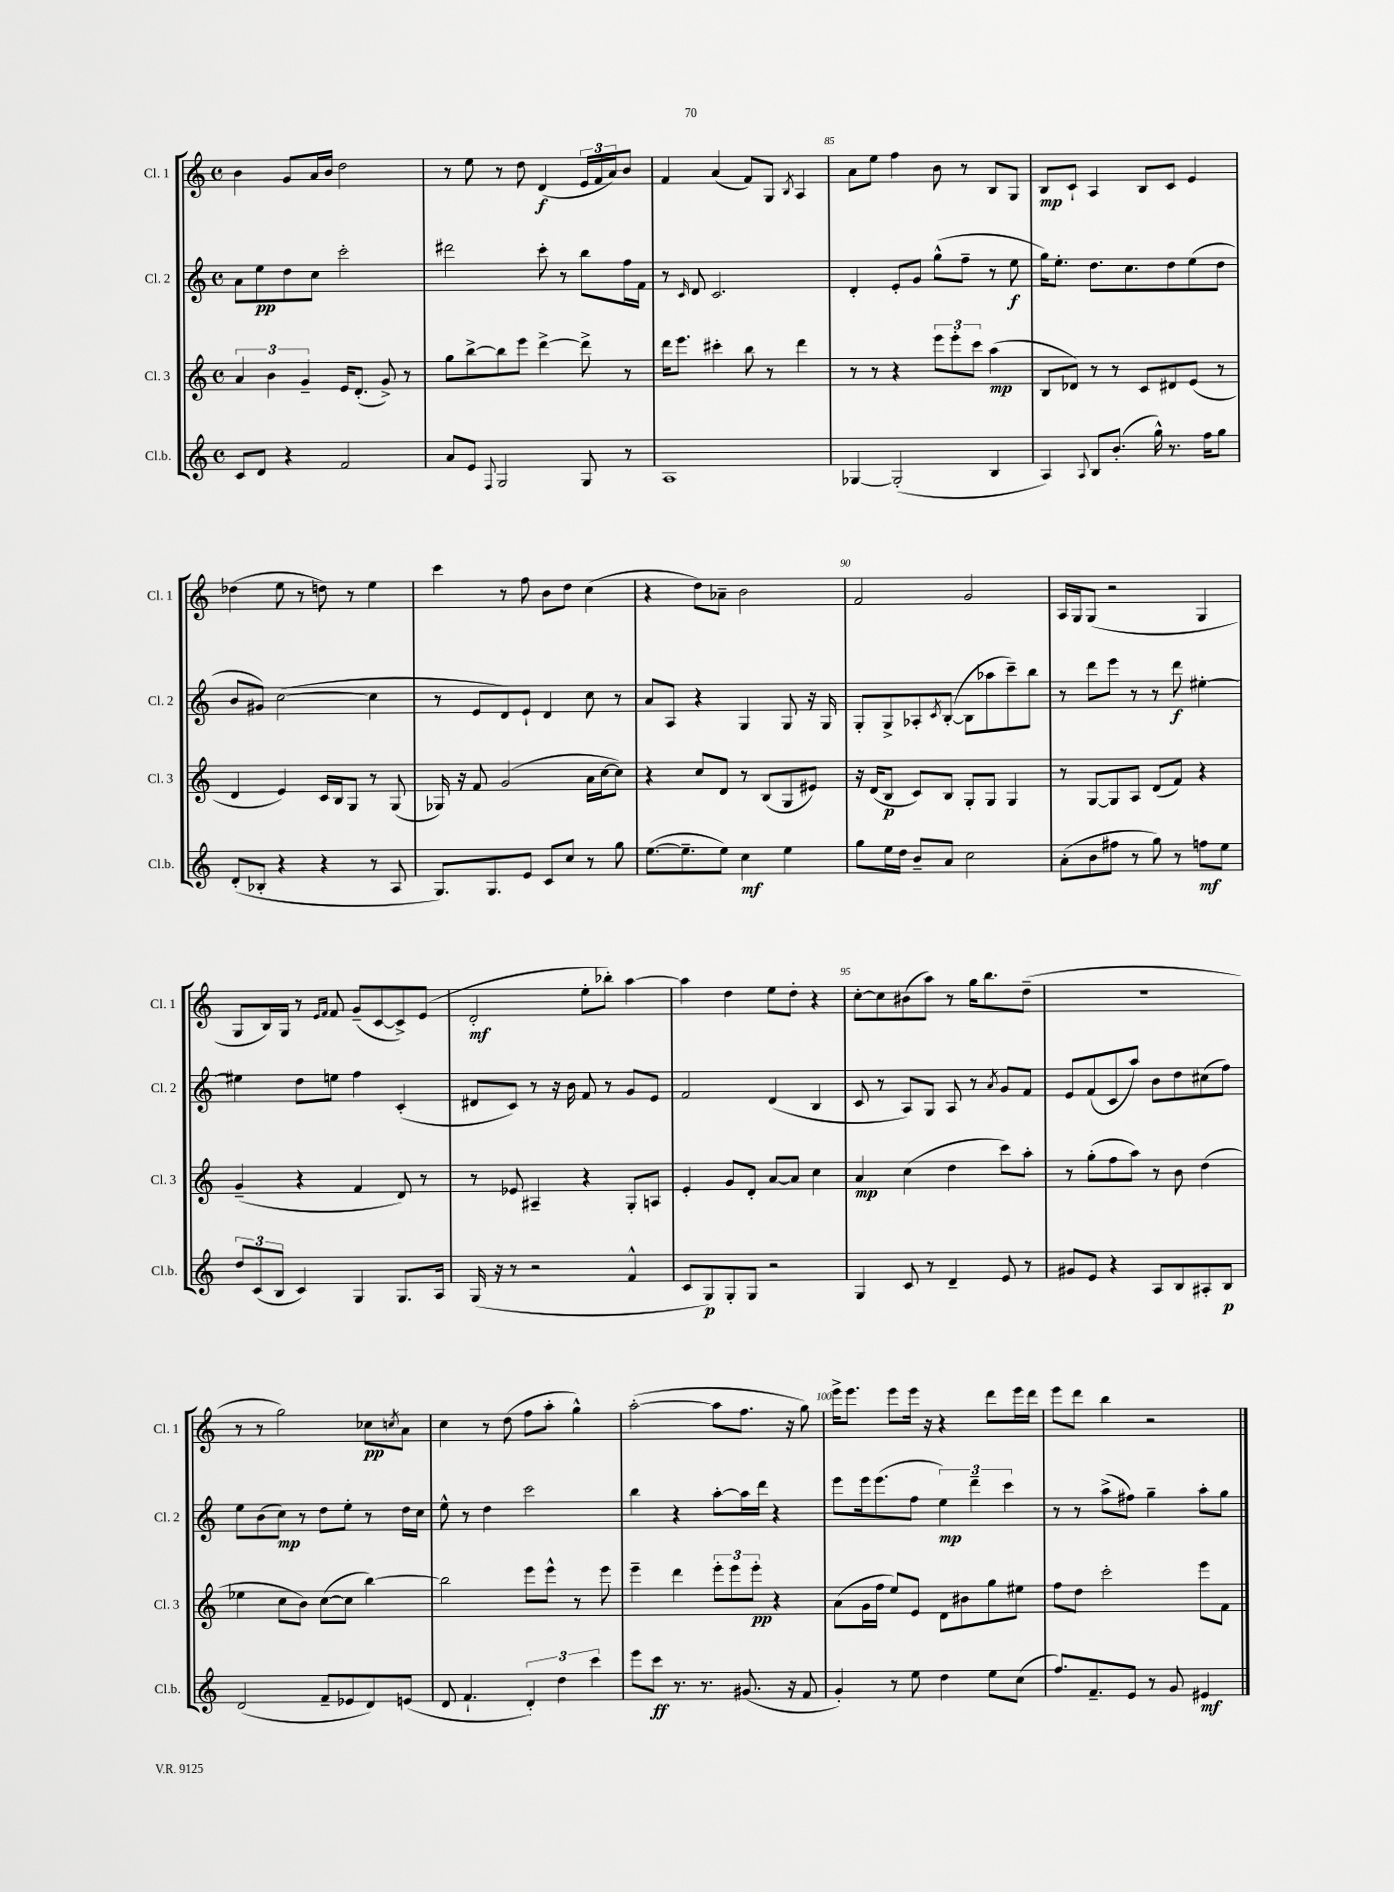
<<
\new StaffGroup <<
\new Staff = "s0" \with { instrumentName = "Cl. 1" shortInstrumentName = "Cl. 1" } {
    \clef treble \key c \major \defaultTimeSignature \time 4/4
    b'4 g'8 a'16 b'16 d''2 |
    r8 e''8 r8 d''8 d'4\f( \tuplet 3/2 { e'16 f'16 a'16) } b'8 |
    f'4 a'4( f'8) g8 \acciaccatura { b8 } a4 |
    a'8 e''8 f''4 b'8 r8 b8 g8 |
    b8\mp c'8-! a4 b8 c'8 e'4 |
    des''4( e''8 r8 d''8) r8 e''4 |
    c'''4 r8 f''8 b'8 d''8 c''4( |
    r4 d''8) aes'8-- b'2 |
    f'2 g'2 |
    a16 g16 g8( r2 g4 |
    g8 b16) g16 r8 \grace { e'16 f'16 } f'8 g'8--( c'8~ c'8->) e'8( |
    d'2-.\mf e''8-. bes''8-.) a''4~ |
    a''4 d''4 e''8 d''8-. r4 |
    c''8~-. c''8 bis'8( a''8) r8 g''16 b''8. d''8--( |
    R1 |
    r8 r8 g''2) ces''8\pp \acciaccatura { c''8 } a'8 |
    c''4 r8 d''8( f''8 a''8-. g''4-^) |
    a''2~-.( a''8 f''8. r16 g''8) |
    e'''16-> e'''8. e'''8 e'''16 r16 r4 d'''8 e'''16 d'''16 |
    e'''8 d'''8 b''4 r2 \bar "|." |
}
\new Staff = "s1" \with { instrumentName = "Cl. 2" shortInstrumentName = "Cl. 2" } {
    \clef treble \key c \major \defaultTimeSignature \time 4/4
    a'8 e''8\pp d''8 c''8 c'''2-. |
    dis'''2 c'''8-. r8 b''8 f''16 f'16 |
    r8 \grace { c'16 } d'8 c'2. |
    d'4-. e'8-. g'8 g''8-^( f''8-- r8 e''8\f |
    g''16) e''8.-. d''8. c''8. d''8 e''8( d''8 |
    b'8 gis'8) c''2~( c''4 |
    r8 e'8 d'8) e'8-! d'4 c''8 r8 |
    a'8 a8 r4 g4 g8 r16 g16 |
    g8-. g8-> aes8-. \acciaccatura { c'8 } b8~-.( b8 aes''8 c'''8--) b''8 |
    r8 d'''8 e'''8 r8 r8 d'''8\f eis''4~-. |
    eis''4 d''8 e''8 f''4 c'4-.( |
    dis'8 c'8) r8 r16 b'16 f'8 r8 g'8 e'8 |
    f'2 d'4( b4 |
    c'8 r8 a8) g8 a8 r8 \acciaccatura { a'8 } g'8 f'8 |
    e'8 f'8( c'8 a''8) b'8 d''8 cis''8( f''8) |
    e''8 b'8( c''8\mp) r8 d''8 e''8-. r8 d''16 c''16 |
    e''8-^ r8 d''4 c'''2 |
    b''4 r4 a''8~-. a''16 d'''16 r4 |
    e'''8 e'''16 e'''8.( f''8 \tuplet 3/2 { e''4\mp) d'''4-- c'''4 } |
    r8 r8 a''8->( fis''8) g''4-- a''8-. g''8 \bar "|." |
}
\new Staff = "s2" \with { instrumentName = "Cl. 3" shortInstrumentName = "Cl. 3" } {
    \clef treble \key c \major \defaultTimeSignature \time 4/4
    \tuplet 3/2 { a'4 b'4 g'4-- } e'16 d'8.-.( g'8->) r8 |
    g''8 b''8~-> b''8 e'''8 d'''4~-> d'''8-> r8 |
    d'''16 e'''8. cis'''4-. b''8 r8 d'''4 |
    r8 r8 r4 \tuplet 3/2 { e'''8 e'''8-. c'''8 } a''4\mp( |
    b8 des'8) r8 r8 c'8 dis'8 e'8( r8 |
    d'4 e'4) c'16 b16 g8 r8 g8( |
    ges16) r16 f'8 g'2( a'16 c''16~ c''8) |
    r4 c''8 d'8 r8 b8( g8 eis'8) |
    r16 d'16( b8\p c'8) b8 g8-. g8 g4 |
    r8 g8~ g8 a8 d'8( f'8) r4 |
    g'4--( r4 f'4 d'8) r8 |
    r8 ees'8 ais4-- r4 g8-. a8 |
    e'4-. g'8 d'8-. a'8~ a'8 c''4 |
    a'4\mp c''4( d''4 c'''8) a''8-. |
    r8 g''8-.( f''8 a''8) r8 b'8 d''4( |
    ees''4 c''8 b'8) c''8~( c''8 b''4~) |
    b''2 e'''8 e'''8-^ r8 e'''8 |
    e'''4-- d'''4 \tuplet 3/2 { e'''8-. e'''8 e'''8-.\pp } r4 |
    a'8( g'16 f''16 e''8) e'8 d'8 bis'8 g''8 eis''8 |
    f''8 d''8 c'''2-. e'''8 f'8 \bar "|." |
}
\new Staff = "s3" \with { instrumentName = "Cl.b." shortInstrumentName = "Cl.b." } {
    \clef treble \key c \major \defaultTimeSignature \time 4/4
    c'8 d'8 r4 f'2 |
    a'8 e'8 \appoggiatura { f8 } g2 g8 r8 |
    a1 |
    ges4~ ges2-.( b4 |
    a4) \appoggiatura { a8 } b8 b'8.-.( g''16-^) r8. f''16 g''8 |
    d'8-.( bes8-. r4 r4 r8 a8 |
    g8.) g8. e'8 c'8 c''8 r8 g''8 |
    e''8.~( e''8.-- e''8) c''4\mf e''4 |
    g''8 e''16 d''16 b'8-- a'8 c''2 |
    a'8-.( b'8 fis''8 r8 g''8) r8 f''8\mf e''8 |
    \tuplet 3/2 { d''8 c'8( b8 } c'4) g4 g8. a16 |
    g16( r16 r8 r2 f'4-^ |
    c'8 g8\p) g8-. g8 r2 |
    g4 c'8 r8 d'4-- e'8 r8 |
    gis'8 e'8 r4 a8 b8 ais8-. b8\p |
    d'2( f'8-- ees'8 d'8) e'8( |
    d'8 f'4.-! \tuplet 3/2 { d'4-.) d''4 c'''4 } |
    e'''8 c'''8\ff r8. r8. gis'8.( r16 f'8 |
    g'4-.) r8 e''8 d''4 e''8 c''8( |
    f''8.) f'8.-- e'8 r8 g'8 eis'4\mf \bar "|." |
}
>>
>>
\layout { \context { \Score currentBarNumber = #82 \override BarNumber.break-visibility = ##(#f #t #t) barNumberVisibility = #(every-nth-bar-number-visible 5) } }
